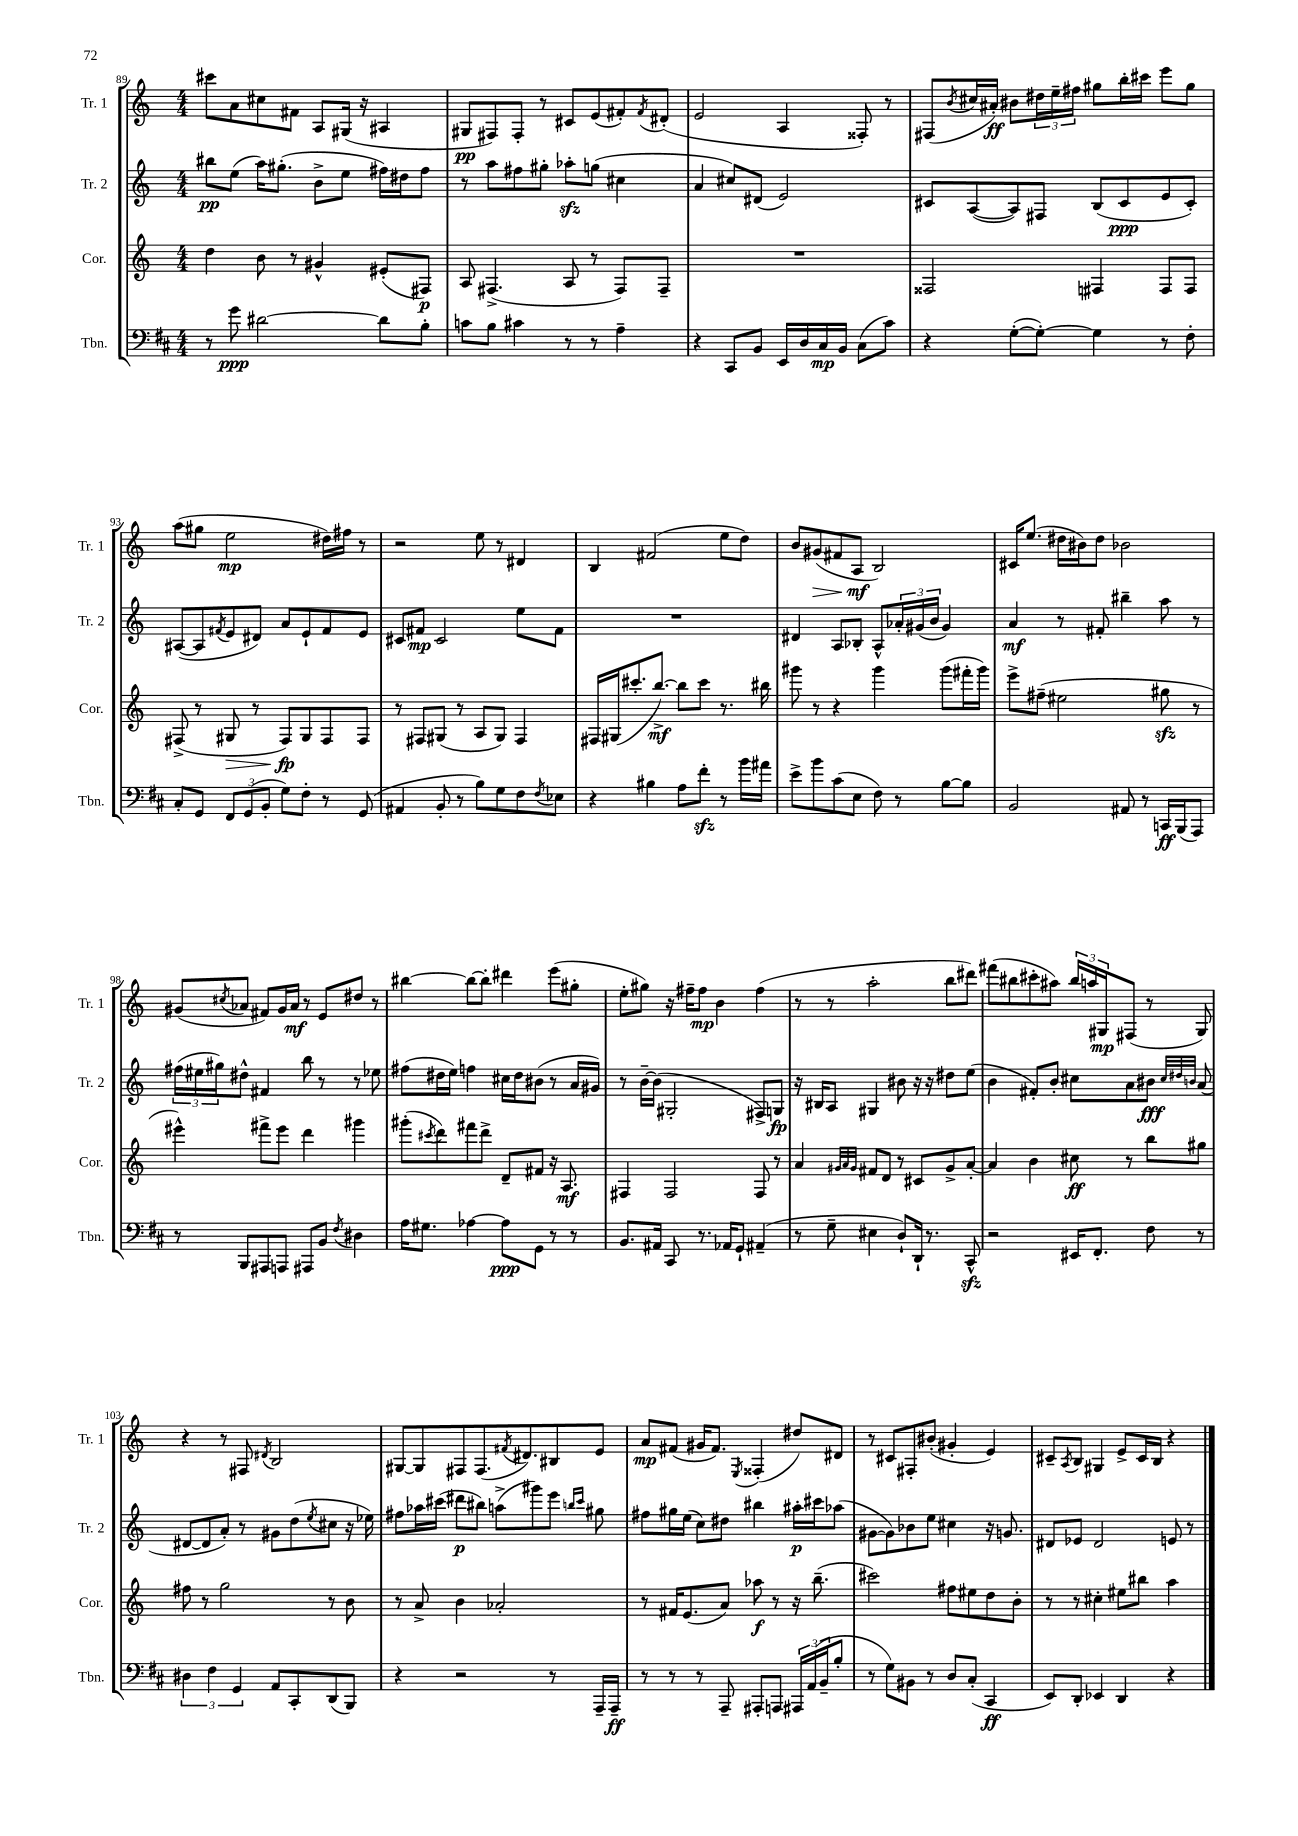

**kern	**kern	**kern	**kern
*staff4	*staff3	*staff2	*staff1
*clefF4	*clefG2	*clefG2	*clefG2
*k[f#c#]	*k[]	*k[]	*k[]
*M4/4	*M4/4	*M4/4	*M4/4
8r	4dd\	8bb#\L	8ccc#\L
8g\	.	(8ee\J	8a\
[2d#\	8b\	16aa\LK)	8cc#\
.	.	(8.gg#'\J	.
.	8r	.	8f#\J
.	4g#^^/	8b^\L	8A/L
.	.	8ee\J	(16G#/Jk
.	.	.	16r
8d#\]L	(8e#'/L	16ff#\LL)	4A#/
.	.	16dd#\J	.
8B'\J	8F#/J)	8ff#\J	.
=	=	=	=
8c\L	8A/	8r	8G#/L
8B\J	(4.F#^/	8aa\L	8F#/)
4c#\	.	8ff#\	8F#'/J
.	.	8gg#'\J	8r
8r	8A/	8aa-'\L	8c#/L
8r	8r	(8gg\J	(8e/
4A~\	8F#/L)	4cc#\	8f#'/)
.	.	.	8qf#/
.	8F#~/J	.	(8d#'/J
=	=	=	=
4r	1r	4a/	2e/
8CC#/L	.	8cc#/L)	.
8BB/J	.	(8d#/J	.
16EE/LL	.	2e/)	4A/
16D/	.	.	.
16C#/	.	.	.
16BB/JJ	.	.	.
(8C#\L	.	.	8F##'/)
8c#\J)	.	.	8r
=	=	=	=
4r	2F##/	8c#/L	(8F#/L
.	.	.	8qb/
.	.	([8A/	16cc#/L
.	.	.	16a#'/JJ)
([8G'\L	.	8A/])	8b#\L
8G'\_J)	.	8F#/J	24dd#\L
.	.	.	24ee~\
.	.	.	24ff#\JJ
4G\]	4F#/	(8B/L	8gg#\L
.	.	8c#/	16bb'\L
.	.	.	16ccc#\JJ
8r	8F#/L	8e/	8eee\L
8F#'\	8F#/J	8c#'/J)	8gg#\J
=	=	=	=
8C#'/L	(8F#^/	([8A#/L	(8aa\L
8GG/J	8r	8A#/]	8gg#\J
.	.	8qf#/	.
12FF#/L	8G#/	8e/	2ee\
(12GG/	.	.	.
.	8r	8d#/J)	.
12BB'/J	.	.	.
8G\L)	8F#/L)	8a/L	.
8F#'\J	8G#/	8e`/	.
8r	8F#/	8f#/	16dd#\LL)
.	.	.	16ff#\JJ
(8GG/	8F#/J	8e/J	8r
=	=	=	=
4AA#/	8r	8c#/L	2r
.	8F#/L	8f#/J	.
8BB'/	(8G#/J	2c#/	.
8r	8r	.	.
8B\L)	8A/L	.	8ee\
8G\	8G#/J)	.	8r
8F#\	4F#/	8ee\L	4d#/
8qF#/	.	.	.
8E-\J	.	8f#\J	.
=	=	=	=
4r	16F#/LL	1r	4B/
.	(16G#/J	.	.
.	8.ccc#'/	.	.
4B#\	.	.	(2f#/
.	[8.bb^/J)	.	.
8A\L	8bb\]L	.	.
8f#'\J	8ccc#\J	.	.
8r	8.r	.	8ee\L
16b\LL	.	.	8dd\J)
16a#\JJ	16bb#\	.	.
=	=	=	=
8e^\L	8ggg#\	4d#/	8b/L
8b\	8r	.	(8g#/
(8c#\	4r	8A/L	8f#/
8E\J	.	8B-'/J	8A/J
8F#\)	4ggg#\	8A^^/L	2B/)
8r	.	24a-'/L	.
.	.	(24g#/	.
.	.	24b/JJ	.
[8B\L	(8ggg#\L	4g#/)	.
8B\]J	16fff#'\L	.	.
.	16ggg#\JJ)	.	.
=	=	=	=
2BB/	8eee^\L	4a/	16c#/LK
.	.	.	(8.ee/J
.	(8ff#~\J	.	.
.	2ee#\	8r	16dd#\LL
.	.	.	16b#\J)
.	.	8f#'/	8dd#\J
8AA#/	.	4bb#~\	2b-\
8r	.	.	.
16CC/LL	8gg#\	8aa\	.
(16BBB/J	.	.	.
8AAA/J)	8r	8r	.
=	=	=	=
8r	4eee#^^\)	(24ff#\LL	(8g#/L
.	.	24ee#\	.
.	.	24gg#\J)	.
.	.	.	8qcc#/
8BBB/L	.	8dd#^^\J	8a-/J
8AAA#/	8fff#^\L	4f#/	8f#/L)
8AAA/J	8eee#\J	.	16g#/L
.	.	.	16a-/JJ
8AAA#/L	4ddd\	8bb\	8r
8BB/J	.	8r	8e/L
8qF#/	.	.	.
4D#\	4ggg#\	8r	8dd#/J
.	.	8ee-\	8r
=	=	=	=
16A\LK	(8ggg#'\L	(8ff#\L	[4bb#\
8.G#\J	.	.	.
.	8qccc#/	.	.
.	8ddd\)	16dd#\L	.
.	.	16ee\JJ)	.
[4A-\	8fff#\	4ff\	8bb#\_L
.	8ddd^\J	.	8bb#'\]J
8A-\]L	8d~/L	16cc#\LL	4ddd#\
.	.	16dd#\J	.
8GG\J	8f#/J	(8b#\J	.
8r	16r	8r	(8eee\L
.	8.A/	.	.
8r	.	16a/LL	8gg#'\J
.	.	16g#/JJ)	.
=	=	=	=
8.BB/L	4F#/	8r	8ee'\L
.	.	[16b~\LL	8gg#\J)
16AA#/Jk	.	(16b\]JJ	.
8CC#/	2F#/	2G#'/	16r
.	.	.	16ff#~\LK
8.r	.	.	8ff#\J
.	.	.	4b\
16AA-/LK	.	.	.
8GG`/J	.	.	.
(4AA#~/	8F#/	8F#^/L)	(4ff#\
.	8r	8G/J	.
=	=	=	=
8r	4a/	16r	8r
.	.	16B#/LK	.
8G~\	.	8A/J	8r
.	32qqg#/LLL	.	.
.	32qqa/	.	.
.	32qqg#/JJJ	.	.
4E#\	8f#/L	4G#/	2aa'\
.	8d/J	.	.
8D`/L)	8r	8b#\	.
16DD`/Jk	8c#/L	16r	.
8.r	.	16r	.
.	8g#^/	8dd#\L	8bb\L
8CC#^^/	[8a'/J	(8ee\J	8ddd#\J)
=	=	=	=
2r	4a/]	4b\	(8fff#\L
.	.	.	8bb#\
.	4b\	8f#'/L)	8ccc#'\
.	.	8b'/J	8aa#\J)
16EE#/LK	8cc#\	8cc#\L	24bb#/LL
.	.	.	24aa/
8.FF#'/J	.	.	.
.	.	.	24G#/J
.	8r	8a\	(8F#/J
8F#\	8bb\L	8b#\J	8r
.	.	32qqcc#/LLL	.
.	.	32qqdd#/	.
.	.	32qqb/JJJ	.
8r	8gg#\J	(8a/	8G#/)
=	=	=	=
6D#\	8ff#\	[8d#/L	4r
.	8r	8d#/]	.
6F#\	.	.	.
.	2gg\	8a'/J)	8r
6GG/	.	.	.
.	.	8r	8F#/
.	.	.	8qd#/
8AA/L	.	8g#\L	2B/
8CC#'/	.	(8dd\	.
.	.	8qee/	.
(8DD/	8r	8cc#\J	.
8BBB/J)	8b\	16r	.
.	.	16ee-\)	.
=	=	=	=
4r	8r	8ff#\L	[8G#/L
.	8a^/	16aa-\L	8G#/]
.	.	(16ccc#\JJ	.
2r	4b\	8ddd#\L	8F#/
.	.	8bb#\J)	(8.F#/
.	2a-'/	(8aa^\L	.
.	.	.	8qf#/
.	.	.	8.d#/)
.	.	8ggg#\)	.
8r	.	8eee\J	8B#/
.	.	16qqbb/LL	.
.	.	16qqccc#/JJ	.
16AAA~/LL	.	8gg#\	8e/J
16AAA~/JJ	.	.	.
=	=	=	=
8r	8r	8ff#\L	8a/L
8r	16f#/LK	16gg#\L	(8f#/J
.	(8.e/	(16ee\JJ	.
8r	.	8cc\L)	16g#/LK
.	.	.	8.f#/J)
8AAA~/	8a/J)	8dd#\J	.
.	.	.	8qE/
8AAA#'/L	8aa-\	4bb#\	(4F##'/
8AAA/J	8r	.	.
24AAA#/LL	16r	16aa#'\LL	8dd#/L)
(24AA/	.	.	.
.	(8.bb~\	16ccc#\J	.
24BB~/J	.	.	.
8B'/J	.	(8aa-\J	8d#/J
=	=	=	=
8r	2ccc#\)	[8g#\L	8r
8G\L)	.	8g#\])	8c#/L
8BB#\J	.	8b-\	8F#'/
8r	.	8ee\J	(8b#'/J
8D/L	8ff#\L	4cc#\	4g#'/
(8C#'/J	8ee#\	.	.
4CC#/	8dd\	16r	4e/)
.	.	8.g/	.
.	8b'\J	.	.
=	=	=	=
8EE/L)	8r	8d#/L	8c#~/L
.	.	.	8qA/
8DD'/J	8r	8e-/J	8B/J
4EE-/	4cc#'\	2d#/	4G#/
4DD/	8ee#\L	.	8e^/L
.	8bb#\J	.	16c#/L
.	.	.	16B/JJ
4r	4aa\	8e/	4r
.	.	8r	.
==	==	==	==
*-	*-	*-	*-
